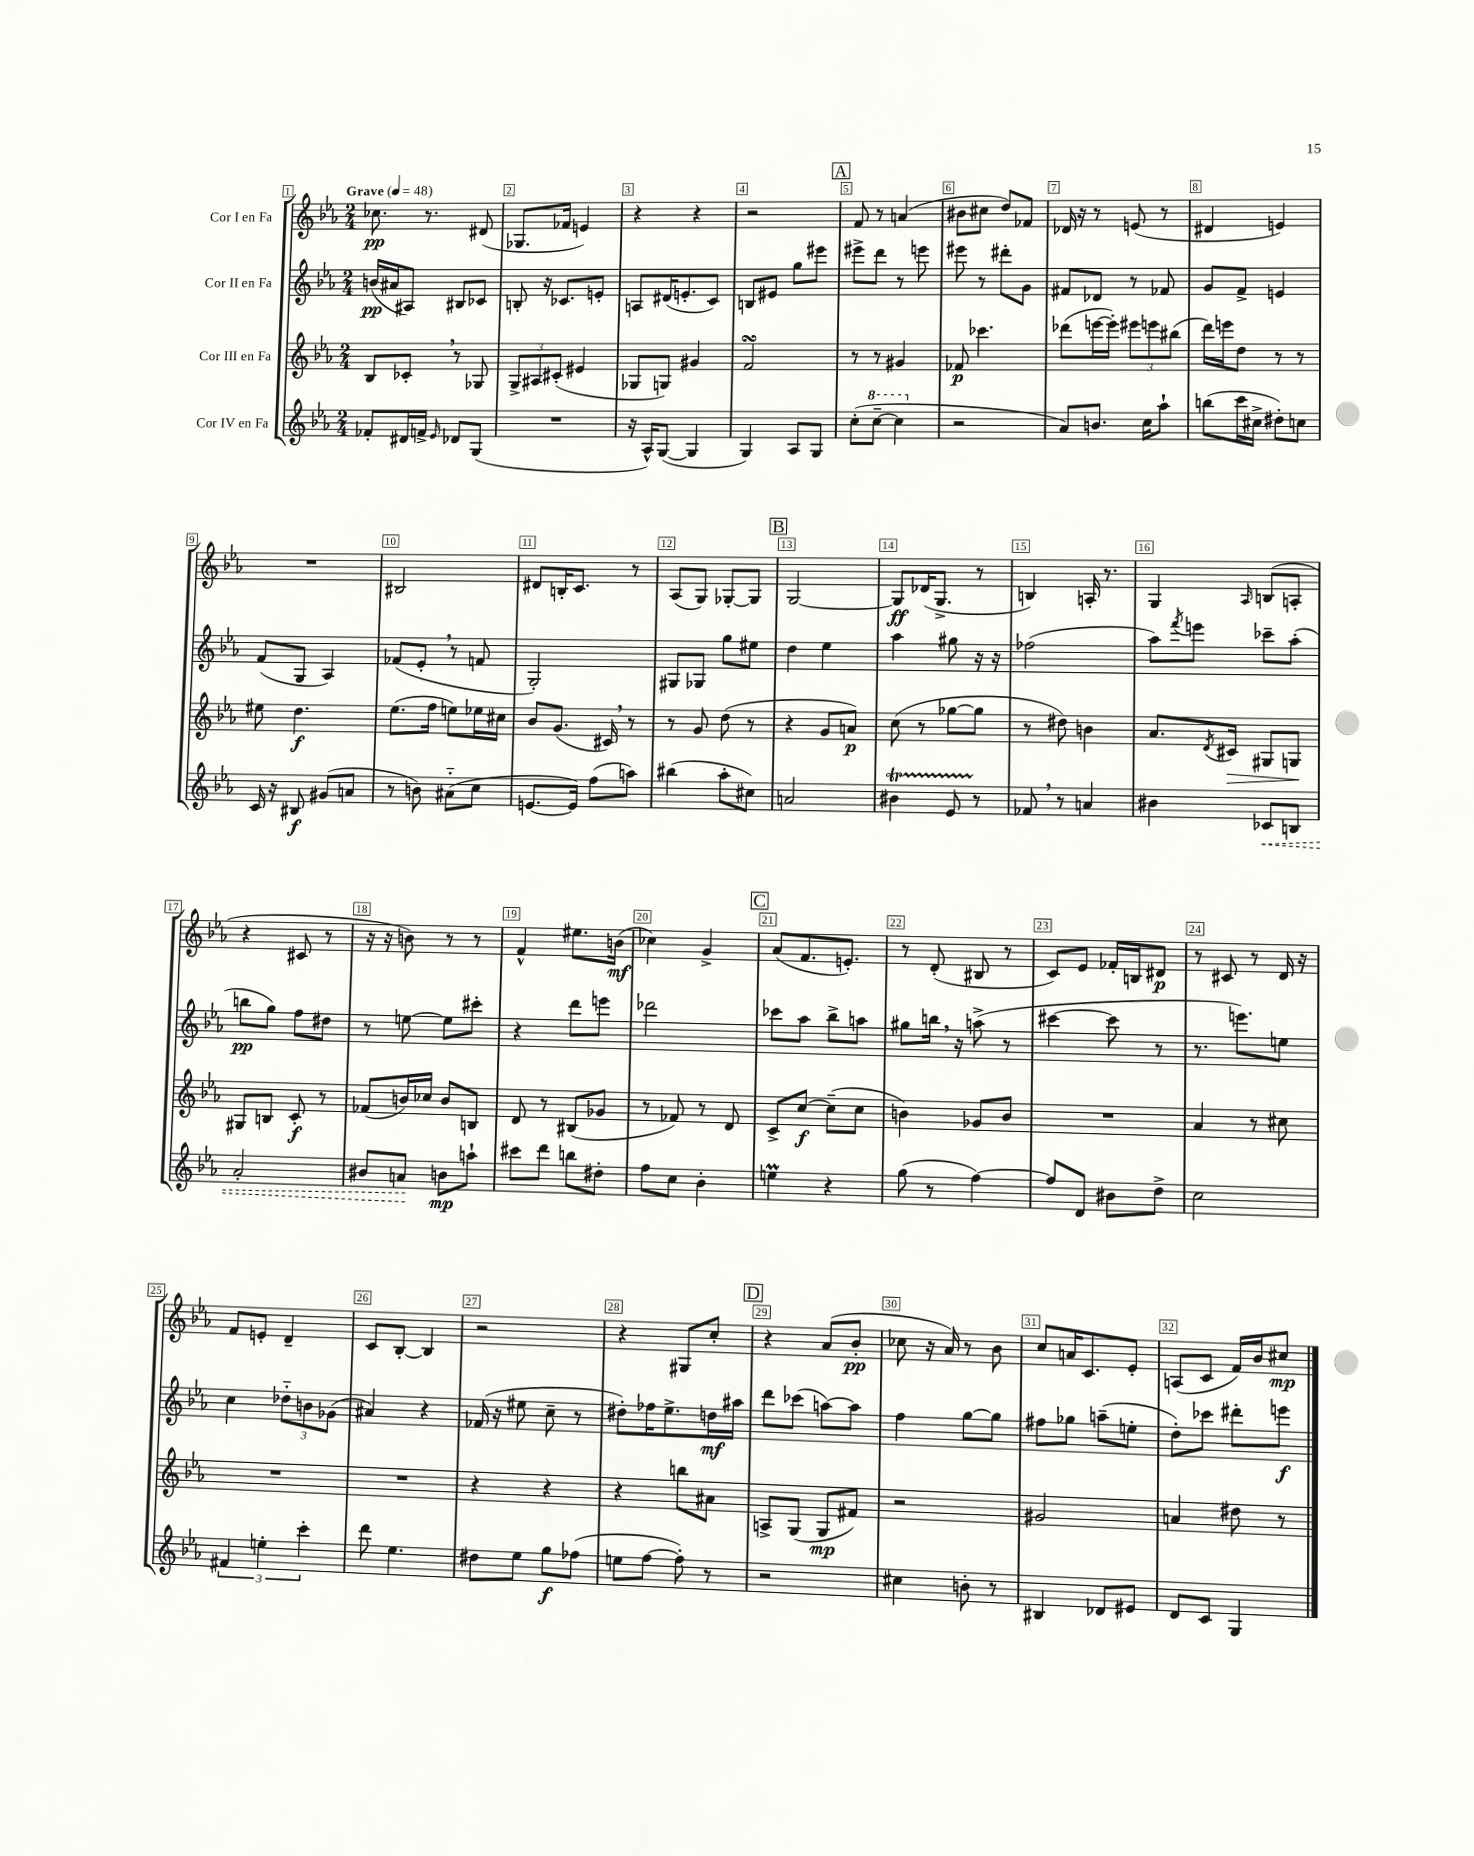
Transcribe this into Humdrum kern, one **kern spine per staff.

**kern	**kern	**kern	**kern
*staff4	*staff3	*staff2	*staff1
*clefG2	*clefG2	*clefG2	*clefG2
*k[b-e-a-]	*k[b-e-a-]	*k[b-e-a-]	*k[b-e-a-]
*M2/4	*M2/4	*M2/4	*M2/4
*MM48	*MM48	*MM48	*MM48
8f-'	8B-	(16b	8.cc-
.	.	16a#	.
16d#	8c-'	8A#)	.
16f^	.	.	8.r
16qqe-	.	.	.
8d-	8r	8B#	.
(8G	8G-	8c-	(8d#
=	=	=	=
2r	12G^	8B'	8.G-
.	12A#	.	.
.	.	16r	.
.	(12c#'	.	.
.	.	8.c-	16f-
.	4e#	.	4e)
.	.	8e'	.
=	=	=	=
16r	8G-	8A	4r
16A-^^)	.	.	.
([8G	8G)	(16d#	.
.	.	8.e'	.
4G]	4g#	.	4r
.	.	8c)	.
=	=	=	=
4G)	2f	8B	2r
.	.	8e#	.
8A-	.	8gg	.
8G	.	8eee#	.
=	=	=	=
(8cc'	8r	8eee#^	8f
[8ccc~	8r	8ddd	8r
4ccc]	4g#	8r	(4a
.	.	8eee	.
=	=	=	=
2r	8f-	8eee#	8b#
.	4.ccc-	8r	8cc#
.	.	8ddd#'	8dd)
.	.	8g	8f-
=	=	=	=
8a-)	(8ddd-	8f#	16d-
.	.	.	16r
8.b	[16eee	8d-	8r
.	16eee'])	.	.
.	12eee#	8r	(8e
16cc	.	.	.
.	12eee	.	.
8aa-`	.	8f-	8r
.	(12bb#	.	.
=	=	=	=
(8bb	16ddd)	8g	4d#
.	16eee	.	.
16ccc	8dd	8f^	.
16cc#^	.	.	.
8dd#')	8r	4e	4e)
8cc	8r	.	.
=	=	=	=
16c	8ee#	(8f	2r
16r	.	.	.
8B#	4.dd	8G	.
(8g#	.	4A-)	.
8a	.	.	.
=	=	=	=
8r	(8.ee-	(8f-	2B#
8b)	.	8e-'	.
.	16ff	.	.
(8a#'~	8ee)	8r	.
8cc	16ee-	8f	.
.	16cc#	.	.
=	=	=	=
[8.e	8b-	2G')	8d#
.	(8.g	.	16B'
16e])	.	.	8.c
(8ff	.	.	.
.	16c#)	.	.
8aa)	8r	.	8r
=	=	=	=
(4bb#	8r	8G#	(8A-
.	8g	8G-	8G)
8aa-'	(8dd	8gg	[8G-'
8cc#)	8r	8ee#	8G-]
=	=	=	=
2a	4r	4dd	[2G
.	8g	4ee-	.
.	8a)	.	.
=	=	=	=
4b#	(8cc	4aa-	8G]
.	8r	.	(16d-
.	.	.	8.G^
8e-	[8gg-	8gg#	.
8r	8gg-]	16r	8r
.	.	16r	.
=	=	=	=
8f-	8r	(2ff-	4B)
8r	8dd#)	.	.
4a	4b	.	16A'
.	.	.	8.r
=	=	=	=
4b#	8.a-	8aa-)	4G
.	.	8qfff	.
.	.	8eee	.
.	8qd	.	.
.	16c#	.	.
.	.	.	16qqA-
8c-	8G#	8ccc-~	(8B
8B	8G	(8aa-'	8A'
=	=	=	=
2a-'	8G#	8bb	4r
.	8B	8gg)	.
.	8c'	8ff	8c#
.	8r	8dd#	8r
=	=	=	=
8b#	(8f-	8r	16r
.	.	.	16r
8a	16b)	[8ee	8b)
.	16cc-	.	.
8b	8b	8ee]	8r
8aa`	8B	8ccc#'	8r
=	=	=	=
8ccc#	8d	4r	4f^^
8ddd	8r	.	.
8bb	(8B#	8ddd	8.ee#
8dd#'	8g-	8eee	.
.	.	.	(16b
=	=	=	=
8ff	8r	2ddd-	4cc-)
8cc	8f-)	.	.
4b-'	8r	.	4g^
.	8d	.	.
=	=	=	=
4ee	8c^	8ccc-	(8a-
.	[8cc	8aa-	8.f
4r	(8cc~]	8bb-^	.
.	.	.	8.e')
.	8cc	8aa	.
=	=	=	=
(8gg	4b)	8gg#	8r
8r	.	16bb	(8d'
.	.	16r	.
[4ff)	8g-	(8aa^	8B#
.	8b	8r	8r
=	=	=	=
8ff]	2r	[4ccc#	8c)
8d	.	.	8e-
8b#	.	8ccc#]	16f-'
.	.	.	16B
8dd^	.	8r	8d#
=	=	=	=
2cc	4a-	8.r	8r
.	.	.	8c#
.	.	8.eee)	.
.	8r	.	8r
.	8cc#	8ee	16d
.	.	.	16r
=	=	=	=
6f#	2r	4cc	8f
.	.	.	8e'
6ee'	.	.	.
.	.	12dd-'~	4d~
6ccc'	.	12b	.
.	.	(12g-	.
=	=	=	=
8ddd	2r	4a#)	8c
4.ee-	.	.	[8B-'
.	.	4r	4B-]
=	=	=	=
8dd#	4r	(16f-	2r
.	.	16r	.
8ee-	.	8ee#	.
8gg	4r	8cc~	.
(8ff-	.	8r	.
=	=	=	=
8ee	4r	8dd#')	4r
[8ff	.	16ff-	.
.	.	8.ee-^	.
8ff'])	8bb	.	8G#
8r	8a#	16dd	8cc'
.	.	16aa#	.
=	=	=	=
2r	8A^	8ddd	4r
.	(8G	(8ccc-	.
.	8G	[8aa)	(8a-
.	8f#)	8aa]	8b-'
=	=	=	=
4cc#	2r	4ff	8cc-
.	.	.	16r
.	.	.	16a-)
8b'	.	[8gg	8r
8r	.	8gg]	8b-
=	=	=	=
4B#	2g#	8ff#	8cc
.	.	8gg-	16a
.	.	.	8.c
8d-	.	(8aa~	.
8e#	.	8ee'	8e-'
=	=	=	=
8d	4a	8dd')	(8A
8c	.	8ccc-	8c
4G	8dd#	8ddd#'	16f)
.	.	.	16b-
.	8r	8eee	8cc#
==	==	==	==
*-	*-	*-	*-
